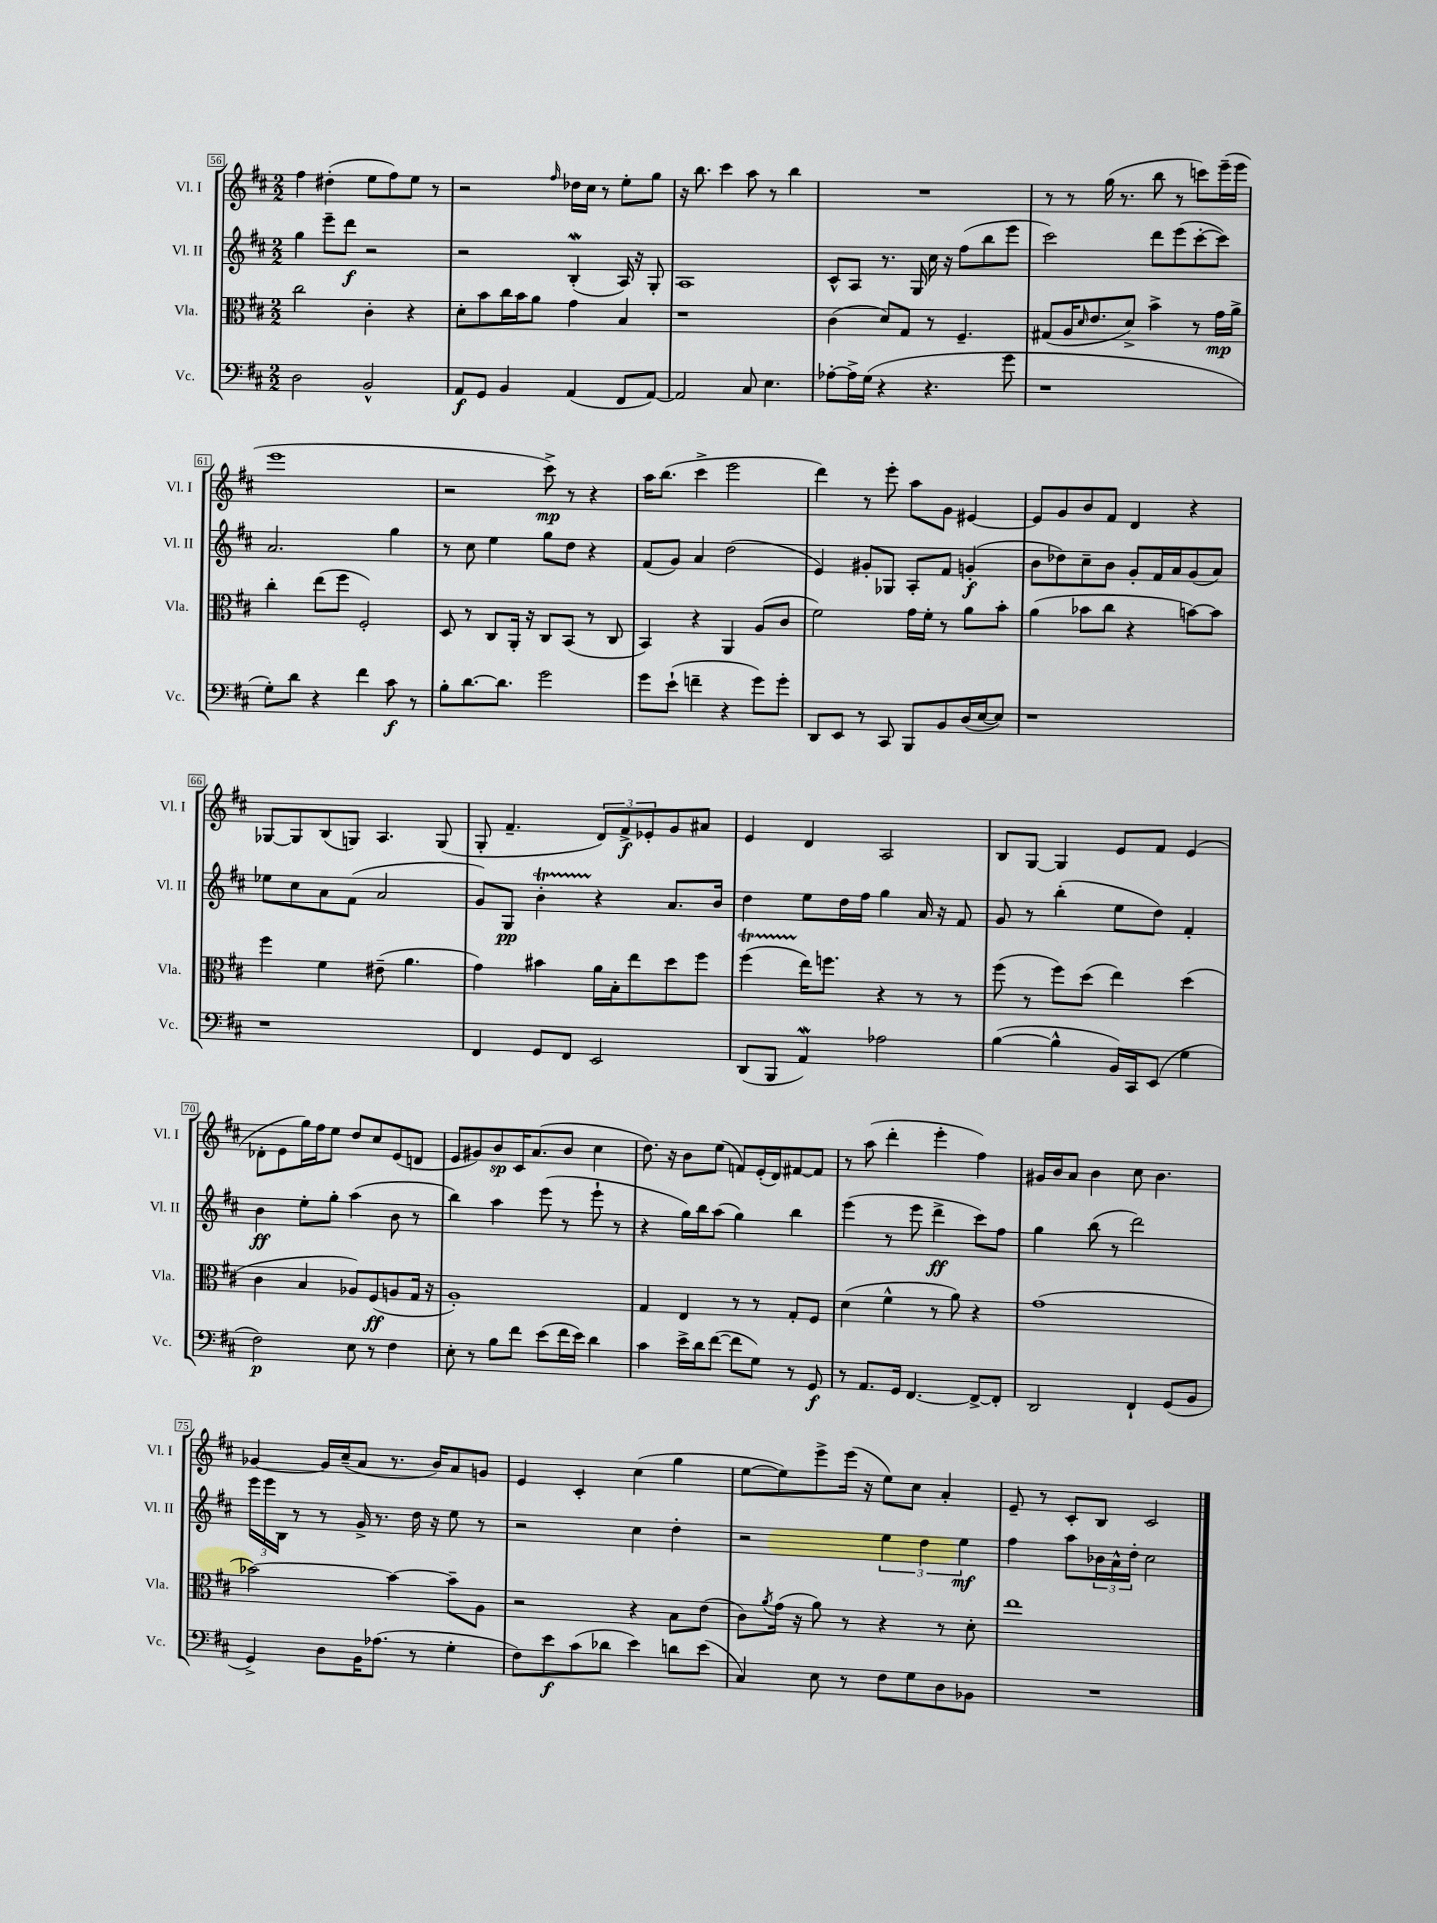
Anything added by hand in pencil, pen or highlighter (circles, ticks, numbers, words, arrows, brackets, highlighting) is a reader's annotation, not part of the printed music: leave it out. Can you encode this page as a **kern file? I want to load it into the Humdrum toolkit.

**kern	**dynam	**kern	**dynam	**kern	**dynam	**kern	**dynam
*part4	*part4	*part3	*part3	*part2	*part2	*part1	*part1
*staff4	*staff4	*staff3	*staff3	*staff2	*staff2	*staff1	*staff1
*I"Vc.	*	*I"Vla.	*	*I"Vl. II	*	*I"Vl. I	*
*I'Vc.	*	*I'Vla.	*	*I'Vl. II	*	*I'Vl. I	*
*clefF4	*	*clefC3	*	*clefG2	*	*clefG2	*
*k[f#c#]	*	*k[f#c#]	*	*k[f#c#]	*	*k[f#c#]	*
*M2/2	*	*M2/2	*	*M2/2	*	*M2/2	*
=56	=56	=56	=56	=56	=56	=56	=56
2D\	.	2cc#\	.	4gg\	.	4ff#\	.
.	.	.	.	8eee~\L	.	(4dd#X'\	.
.	.	.	.	8ddd\J	f	.	.
2BB^^/	.	4c#'\	.	2r	.	8ee\L	.
.	.	.	.	.	.	8ff#\)	.
.	.	4r	.	.	.	8ee\J	.
.	.	.	.	.	.	8r	.
=57	=57	=57	=57	=57	=57	=57	=57
8AA/L	f	8d'\L	.	2r	.	2r	.
8GG/J	.	8b\	.	.	.	.	.
4BB/	.	16cc#\L	.	.	.	.	.
.	.	16b\J	.	.	.	.	.
.	.	8a\J	.	.	.	.	.
.	.	.	.	.	.	16qqff#/	.
(4AA/	.	4g\	.	(4BW'/	.	16dd-X\LL	.
.	.	.	.	.	.	16cc#\JJ	.
.	.	.	.	.	.	8r	.
8FF#/L	.	4B/	.	16A/)	.	8ee'\L	.
.	.	.	.	16r	.	.	.
[8AA/J)	.	.	.	8G'/	.	8gg\J	.
=58	=58	=58	=58	=58	=58	=58	=58
2AA/]	.	1r	.	1A	.	16r	.
.	.	.	.	.	.	8.bb\	.
.	.	.	.	.	.	4ccc#\	.
8C#/	.	.	.	.	.	8aa\	.
4.E\	.	.	.	.	.	8r	.
.	.	.	.	.	.	4bb\	.
=59	=59	=59	=59	=59	=59	=59	=59
[8A-X'\L	.	(4c#\	.	8c#^^/L	.	1r	.
16A-^\L]	.	.	.	8A/J	.	.	.
(16G\JJ	.	.	.	.	.	.	.
4r	.	8d/L)	.	8.r	.	.	.
.	.	8G/J	.	.	.	.	.
.	.	.	.	16G/	.	.	.
4.r	.	8r	.	16cc#\	.	.	.
.	.	.	.	16r	.	.	.
.	.	4.F#~/	.	(8ff#\L	.	.	.
.	.	.	.	8bb\	.	.	.
8g\	.	.	.	8eee\J	.	.	.
=60	=60	=60	=60	=60	=60	=60	=60
1r	.	(8G#X/L	.	2ccc#\)	.	8r	.
.	.	16A/K	.	.	.	8r	.
.	.	16qqd/	.	.	.	.	.
.	.	8.e/	.	.	.	.	.
.	.	.	.	.	.	(16gg\	.
.	.	.	.	.	.	8.r	.
.	.	8d^/J)	.	.	.	.	.
.	.	4b^\	.	8ddd\L	.	8bb\	.
.	.	.	.	(8eee\	.	8r	.
.	.	8r	.	[8ccc#'\	.	8cccn\L)	.
.	.	16g\LL	mp	8ccc#\J])	.	(16eee~\L	.
.	.	16a^\JJ	.	.	.	16eee\JJ	.
!!LO:LB:g=z
=61	=61	=61	=61	=61	=61	=61	=61
8G'\L)	.	4cc#'\	.	2.a/	.	1eee	.
8d\J	.	.	.	.	.	.	.
4r	.	(8ee\L	.	.	.	.	.
.	.	8ff#\J	.	.	.	.	.
4f#\	.	2F#'/)	.	.	.	.	.
8c#\	f	.	.	4gg\	.	.	.
8r	.	.	.	.	.	.	.
=62	=62	=62	=62	=62	=62	=62	=62
8B'\L	.	8D/	.	8r	.	2r	.
[8.d\	.	8r	.	8cc#\	.	.	.
.	.	8C#/L	.	4ee\	.	.	.
8.d\J]	.	.	.	.	.	.	.
.	.	16AA'/Jk	.	.	.	.	.
.	.	16r	.	.	.	.	.
2g\	.	8C#/L	.	8gg\L	.	8ccc#^\)	mp
.	.	(8BB/J	.	8dd\J	.	8r	.
.	.	8r	.	4r	.	4r	.
.	.	8C#/	.	.	.	.	.
=63	=63	=63	=63	=63	=63	=63	=63
8g\L	.	4BB/)	.	(8f#/L	.	16aa\KL	.
.	.	.	.	.	.	(8.bb\J	.
(8e`\J	.	.	.	8g/J)	.	.	.
4fn~\	.	4r	.	4a/	.	4ccc#^\	.
4r	.	4AA/	.	(2dd\	.	2eee\	.
8g\L)	.	(8A/L	.	.	.	.	.
8g'\J	.	8c#/J	.	.	.	.	.
=64	=64	=64	=64	=64	=64	=64	=64
8DD/L	.	2f#\)	.	4e/)	.	4ddd\)	.
8EE/J	.	.	.	.	.	.	.
8r	.	.	.	8g#X'/L	.	8r	.
8CC#/	.	.	.	8G-X/J	.	8eee'\	.
8BBB/L	.	16g\LL	.	8A'/L	.	8aa\L	.
.	.	16f#'\JJ	.	.	.	.	.
8BB/	.	8r	.	8f#/J	.	8g\J	.
(16D/L	.	8a\L	.	(4gn'/	f	[4e#X/	.
[16E/J	.	.	.	.	.	.	.
8E/J])	.	8b'\J	.	.	.	.	.
=65	=65	=65	=65	=65	=65	=65	=65
1r	.	(4a\	.	8b\L	.	8e#/L]	.
.	.	.	.	8dd-X\)	.	8g/	.
.	.	8b-X\L	.	8cc#~\	.	8b/	.
.	.	8cc#\J	.	8b\J	.	8f#/J	.
.	.	4r	.	8g'/L	.	4d/	.
.	.	.	.	16f#/L	.	.	.
.	.	.	.	16a/J	.	.	.
.	.	[8bn\L)	.	(8g/	.	4r	.
.	.	8b\J]	.	8a/J)	.	.	.
!!LO:LB:g=z
=66	=66	=66	=66	=66	=66	=66	=66
1r	.	4ff#\	.	8ee-X\L	.	[8G-X/L	.
.	.	.	.	8cc#\	.	8G-/]	.
.	.	4f#\	.	8a\	.	(8B/	.
.	.	.	.	(8f#\J	.	8Gn/J)	.
.	.	(8e#X~\	.	2a/	.	4.A/	.
.	.	4.a\	.	.	.	.	.
.	.	.	.	.	.	(8G/	.
=67	=67	=67	=67	=67	=67	=67	=67
4FF#/	.	4g\)	.	8g/L)	.	8G'/	.
.	.	.	.	8G/J	pp	4.f#~/	.
8GG/L	.	4b#X\	.	4bT'\	.	.	.
8FF#/J	.	.	.	.	.	.	.
2EE/	.	16a\LL	.	4r	.	12d/L)	.
.	.	16B'\J	.	.	.	.	.
.	.	.	.	.	.	12f#^/	f
.	.	8ee\	.	.	.	.	.
.	.	.	.	.	.	12e-X'/	.
.	.	8dd\	.	8.a/L	.	8g/	.
.	.	8ff#\J	.	.	.	8a#X/J	.
.	.	.	.	16b/Jk	.	.	.
=68	=68	=68	=68	=68	=68	=68	=68
(8DD/L	.	(4ff#t\	.	4dd\	.	4e/	.
8BBB/J	.	.	.	.	.	.	.
4AAW/)	.	16ee\KL)	.	8ee\L	.	4d/	.
.	.	8.ffn\J	.	.	.	.	.
.	.	.	.	16dd\L	.	.	.
.	.	.	.	16ff#\JJ	.	.	.
2A-X\	.	4r	.	4gg\	.	2A/	.
.	.	8r	.	16a/	.	.	.
.	.	.	.	16r	.	.	.
.	.	8r	.	8f#/	.	.	.
=69	=69	=69	=69	=69	=69	=69	=69
([4B\	.	(8ff#\	.	8g/	.	8B/L	.
.	.	8r	.	8r	.	[8G/J	.
4B^^\]	.	8ff#\L)	.	(4bb'\	.	4G/]	.
.	.	(8dd\J	.	.	.	.	.
16BB/LL)	.	4ee\)	.	8ee\L	.	8e/L	.
16CC#/J	.	.	.	.	.	.	.
(8EE/J	.	.	.	8dd\J)	.	8f#/J	.
4G\	.	(4dd\	.	4f#'/	.	(4e/	.
!!LO:LB:g=z
=70	=70	=70	=70	=70	=70	=70	=70
2F#\)	p	4c#\	.	4b\	ff	8d-X'\L	.
.	.	.	.	.	.	8e\	.
.	.	4B/	.	8ee'\L	.	16gg\L)	.
.	.	.	.	.	.	16ff#\J	.
.	.	.	.	8gg'\J	.	8ee\J	.
8E\	.	8A-X/L)	.	(4aa\	.	8dd/L	.
8r	.	(8F#/	ff	.	.	8cc#/	.
4F#\	.	8An/	.	8b\	.	(8e/	.
.	.	16G/Jk	.	8r	.	8dn/J	.
.	.	16r	.	.	.	.	.
=71	=71	=71	=71	=71	=71	=71	=71
8E'\	.	1A')	.	4bb\)	.	8e/L	.
8r	.	.	.	.	.	8g#X/)	.
8B\L	.	.	.	4aa\	.	8b/	sp
8f#\J	.	.	.	.	.	16c#/K	.
.	.	.	.	.	.	(8.a/	.
(8e\L	.	.	.	(8eee\	.	.	.
16f#\L	.	.	.	8r	.	8b/J	.
16e\JJ)	.	.	.	.	.	.	.
4d\	.	.	.	8eee`\	.	4cc#\	.
.	.	.	.	8r	.	.	.
=72	=72	=72	=72	=72	=72	=72	=72
4c#\	.	4G/	.	4r	.	8.dd\)	.
.	.	.	.	.	.	16r	.
16e^\LL	.	4E/	.	16gg\LL)	.	8b\L	.
16d\J	.	.	.	16bb\J	.	.	.
([8f#\J	.	.	.	(8aa\J	.	(8ee\J	.
8f#\L]	.	8r	.	4gg\)	.	8fn/L)	.
8G\J)	.	8r	.	.	.	(16e'/L	.
.	.	.	.	.	.	16d/J)	.
8r	.	8G'/L	.	4bb\	.	[8f#X/	.
8GG/	f	8F#/J	.	.	.	8f#/J]	.
=73	=73	=73	=73	=73	=73	=73	=73
8r	.	(4d\	.	(4eee\	.	8r	.
8.AA/L	.	.	.	.	.	(8aa\	.
.	.	4f#^^\	.	8r	.	4ddd'\	.
16GG/Jk	.	.	.	.	.	.	.
[4.FF#/	.	.	.	8eee\	.	.	.
.	.	8r	.	4ddd^\	ff	4eee'\	.
.	.	8a\)	.	.	.	.	.
8FF#^/L_	.	4r	.	8ccc#\L)	.	4ff#\)	.
8FF#'/J]	.	.	.	8ff#\J	.	.	.
=74	=74	=74	=74	=74	=74	=74	=74
2DD/	.	(1g	.	4gg\	.	16g#X/LL	.
.	.	.	.	.	.	16b/J	.
.	.	.	.	.	.	8a/J	.
.	.	.	.	(8bb\	.	4b\	.
.	.	.	.	8r	.	.	.
4FF#`/	.	.	.	2ddd\)	.	8cc#\	.
.	.	.	.	.	.	4.b\	.
(8GG/L	.	.	.	.	.	.	.
8BB/J	.	.	.	.	.	.	.
!!LO:LB:g=z
=75	=75	=75	=75	=75	=75	=75	=75
4GG^/)	.	[2b-X\)	.	24eee\LL	.	[4g-X/	.
.	.	.	.	24eee\	.	.	.
.	.	.	.	24B\JJ	.	.	.
.	.	.	.	8r	.	.	.
8D\L	.	.	.	8r	.	16g-/LL]	.
.	.	.	.	.	.	(16cc#~/J	.
16BB\K	.	.	.	16g^/	.	8a/J	.
(8.A-X\J	.	.	.	8.r	.	.	.
.	.	4b-\_	.	.	.	8.r	.
8r	.	.	.	16dd\	.	.	.
.	.	.	.	16r	.	16b/KL)	.
4G'\	.	8b-~\L]	.	8ee\	.	8a/	.
.	.	8A\J	.	8r	.	8gn/J	.
=76	=76	=76	=76	=76	=76	=76	=76
8F#\L)	.	2r	.	2r	.	4e/	.
8e\	f	.	.	.	.	.	.
(8c#\	.	.	.	.	.	4c#'/	.
8d-X\J	.	.	.	.	.	.	.
4e\)	.	4r	.	4cc#\	.	(4cc#\	.
8dn\L	.	8B\L	.	4dd'\	.	4gg\	.
(8e\J	.	(8e\J	.	.	.	.	.
=77	=77	=77	=77	=77	=77	=77	=77
4C#/)	.	8c#\L)	.	2r	.	[8ee\L	.
.	.	8qa/	.	.	.	.	.
.	.	(16g\Jk	.	.	.	8ee\])	.
.	.	16r	.	.	.	.	.
8E\	.	8a\)	.	.	.	8eee^\	.
8r	.	8r	.	.	.	(16eee\Jk	.
.	.	.	.	.	.	16r	.
8F#\L	.	4r	.	6ee\	.	8ee\L)	.
8G\	.	.	.	.	.	8cc#\J	.
.	.	.	.	6dd\	.	.	.
8D\	.	8r	.	.	.	4a'/	.
.	.	.	.	6ee\	mf	.	.
8BB-X\J	.	8d'\	.	.	.	.	.
=78	=78	=78	=78	=78	=78	=78	=78
1r	.	1ee	.	4ff#\	.	8e~/	.
.	.	.	.	.	.	8r	.
.	.	.	.	8aa\L	.	8c#'/L	.
.	.	.	.	24b-X\L	.	8B/J	.
.	.	.	.	24a^^\	.	.	.
.	.	.	.	24dd'\JJ	.	.	.
.	.	.	.	2cc#\	.	2c#/	.
==	==	==	==	==	==	==	==
*-	*-	*-	*-	*-	*-	*-	*-
